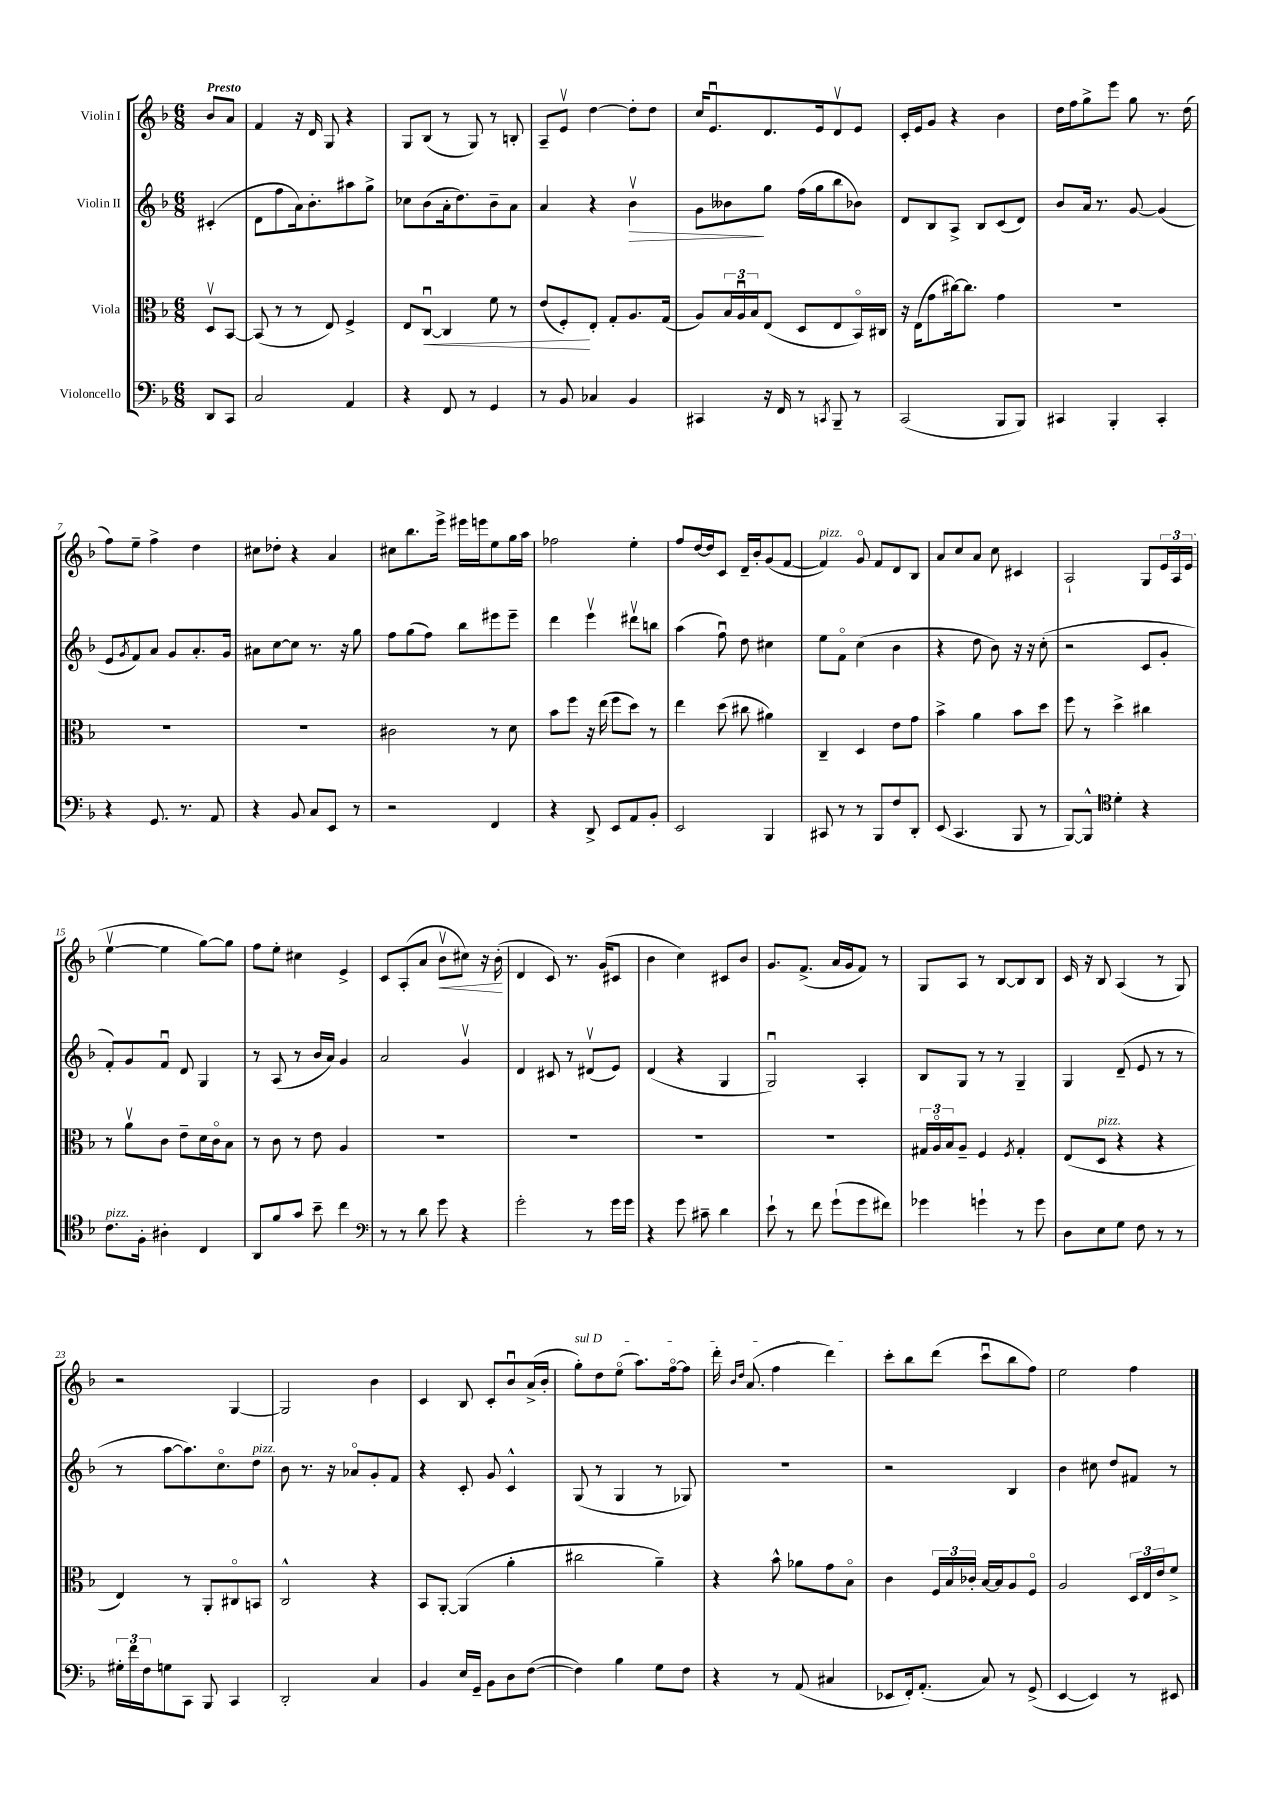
<<
\new StaffGroup <<
\new Staff = "s0" \with { instrumentName = "Violin I" } {
    \clef treble \key f \major \numericTimeSignature \time 6/8 \partial 4 \tempo "Presto"
    bes'8 a'8 |
    f'4 r16 d'16 g8 r4 |
    g8 bes8( r8 g8) r8 b8-. |
    a8-- e'8\upbow d''4~ d''8-. d''8 |
    c''16 e'8.\downbow d'8. e'16 d'8\upbow e'8 |
    c'16-. e'16 g'8 r4 bes'4 |
    d''16 f''16 g''8-> e'''8 g''8 r8. d''16( |
    f''8) e''8-- f''4-> d''4 |
    cis''8 des''8-. r4 a'4 |
    cis''8 bes''8. e'''16-> eis'''16 e'''16 e''8 g''16 a''16 |
    fes''2 e''4-. |
    f''8 d''16~ d''16 c'8 d'16-- bes'16-. g'8( f'8~ |
    f'4^\markup { \italic "pizz." }) g'8\flageolet f'8 d'8 bes8 |
    a'8 c''8 a'8 c''8 cis'4 |
    a2-! g8 \tuplet 3/2 { e'16 a16 e'16( } |
    e''4~\upbow e''4 g''8~) g''8 |
    f''8 e''8-. cis''4 e'4-> |
    c'8 a8-.( a'8 bes'8\upbow\< cis''8) r16 bes'16-.\!( |
    d'4 c'8) r8. g'16( cis'8 |
    bes'4 c''4) cis'8 bes'8 |
    g'8. f'8.->( a'16 g'16 f'8) r8 |
    g8 a8 r8 bes8~ bes8 bes8 |
    c'16 r16 bes8 a4( r8 g8) |
    r2 g4~ |
    g2 bes'4 |
    c'4 bes8 c'8-. bes'8\downbow a'16->( bes'16-. |
    \once \override TextSpanner.bound-details.left.text = \markup { \italic "sul D" } g''8-.\startTextSpan) d''8 e''8\flageolet( a''8.) f''16~\flageolet f''8 |
    d'''16-. \grace { bes'16 d''16 } a'8.( f''4 d'''4\stopTextSpan) |
    c'''8-. bes''8 d'''8( c'''8\downbow bes''8 f''8) |
    e''2 f''4 \bar "|." |
}
\new Staff = "s1" \with { instrumentName = "Violin II" } {
    \clef treble \key f \major \numericTimeSignature \time 6/8 \partial 4
    cis'4-.( |
    d'8 f''8 a'16) bes'8.-. ais''8 g''8-> |
    ces''8 bes'8( a'16-. d''8.) bes'8-- a'8 |
    a'4 r4 bes'4\upbow\> |
    g'8 beses'8\! g''8 f''16( g''16 bes''8 bes'8) |
    d'8 bes8 a8-> bes8 c'8( d'8) |
    bes'8 a'16 r8. g'8~ g'4( |
    e'8 \acciaccatura { g'8 } f'8) a'8 g'8 a'8.-. g'16 |
    ais'8 c''8~ c''8 r8. r16 g''8 |
    f''8 g''8( f''8) bes''8 eis'''8 eis'''8-- |
    d'''4 e'''4\upbow dis'''8\upbow b''8 |
    a''4( f''8\downbow) d''8 cis''4 |
    e''8 f'8\flageolet c''4( bes'4 |
    r4 d''8 bes'8) r16 r16 c''8-.( |
    r2 c'8 g'8-. |
    f'8-.) g'8 f'8\downbow d'8 g4 |
    r8 a8( r8 bes'16 a'16) g'4 |
    a'2 g'4\upbow |
    d'4 cis'8 r8 dis'8\upbow( e'8) |
    d'4( r4 g4 |
    g2\downbow) a4-. |
    bes8 g8 r8 r8 g4-- |
    g4 d'8--( e'8 r8 r8 |
    r8 a''8~ a''8.) c''8.\flageolet d''8^\markup { \italic "pizz." } |
    bes'8 r8. r16 aes'8\flageolet g'8-. f'8 |
    r4 c'8-. g'8 c'4-^ |
    g8( r8 g4 r8 ges8) |
    R2. |
    r2 bes4 |
    bes'4 cis''8 d''8 fis'8 r8 \bar "|." |
}
\new Staff = "s2" \with { instrumentName = "Viola" } {
    \clef alto \key f \major \numericTimeSignature \time 6/8 \partial 4
    d8\upbow bes,8~ |
    bes,8( r8 r8 e8) f4-> |
    e8 c8~\downbow\< c4 f'8 r8 |
    e'8( f8-.\!) e8-. g8-. a8. g16( |
    a8) \tuplet 3/2 { bes16 a16\downbow bes16 } e8( d8 e8 bes,16\flageolet) cis16 |
    r16 e16( g'8 cis''16~) cis''8. g'4 |
    R2. |
    R2. |
    R2. |
    cis'2 r8 d'8 |
    bes'8 f''8 r16 e''16( f''8 d''8) r8 |
    e''4 d''8( cis''8 ais'4) |
    c4-- d4 e'8 g'8 |
    bes'4-> a'4 bes'8 d''8 |
    f''8 r8 d''4-> cis''4 |
    r8 a'8\upbow c'8 e'8-- d'16 c'16\flageolet bes8 |
    r8 c'8 r8 e'8 a4 |
    R2. |
    R2. |
    R2. |
    R2. |
    \tuplet 3/2 { gis16 a16\flageolet bes16 } a8-- f4 \acciaccatura { f8 } gis4-. |
    e8( d8^\markup { \italic "pizz." } r4 r4 |
    e4) r8 a,8-. cis8\flageolet b,8 |
    c2-^ r4 |
    bes,8 a,8~-. a,4( a'4-. |
    cis''2 a'4--) |
    r4 bes'8-^ aes'8 g'8 bes8\flageolet |
    c'4 \tuplet 3/2 { f16 bes16 ces'16-. } bes16~ bes16 a8 f8\flageolet |
    a2 \tuplet 3/2 { d16 e16 e'16 } f'8-> \bar "|." |
}
\new Staff = "s3" \with { instrumentName = "Violoncello" } {
    \clef bass \key f \major \numericTimeSignature \time 6/8 \partial 4
    d,8 c,8 |
    c2 a,4 |
    r4 f,8 r8 g,4 |
    r8 bes,8 ces4 bes,4 |
    cis,4 r16 f,16 r8 \acciaccatura { c,8 } bes,,8-- r8 |
    c,2( bes,,8 bes,,8) |
    cis,4 bes,,4-. cis,4-. |
    r4 g,8. r8. a,8 |
    r4 bes,8 c8 e,8 r8 |
    r2 f,4 |
    r4 d,8-> e,8 a,8 bes,8-. |
    e,2 bes,,4 |
    cis,8 r8 r8 bes,,8 f8 d,8-. |
    e,8( c,4. bes,,8 r8 |
    bes,,8~) bes,,8-^ \clef tenor d'4-. r4 |
    c'8.^\markup { \italic "pizz." } f16-. ais4-. c4 |
    a,8 f'8 g'8 bes'8-- c''4 |
    \clef bass r8 r8 d'8 g'8 r4 |
    g'2-. r8 g'16 g'16 |
    r4 g'8 cis'8-- d'4 |
    e'8-! r8 f'8 g'8-!( g'8 fis'8) |
    ges'4 g'4-! r8 g'8 |
    d8 e8 g8 f8 r8 r8 |
    \tuplet 3/2 { gis16-. f'16 f16 } g8 c,8 bes,,8 c,4 |
    d,2-. c4 |
    bes,4 e16 g,16-- bes,8 d8 f8~( |
    f4) bes4 g8 f8 |
    r4 r8 a,8( cis4 |
    ees,8 f,16-.) a,8.-.( c8) r8 g,8->( |
    e,4~ e,4) r8 eis,8 \bar "|." |
}
>>
>>
